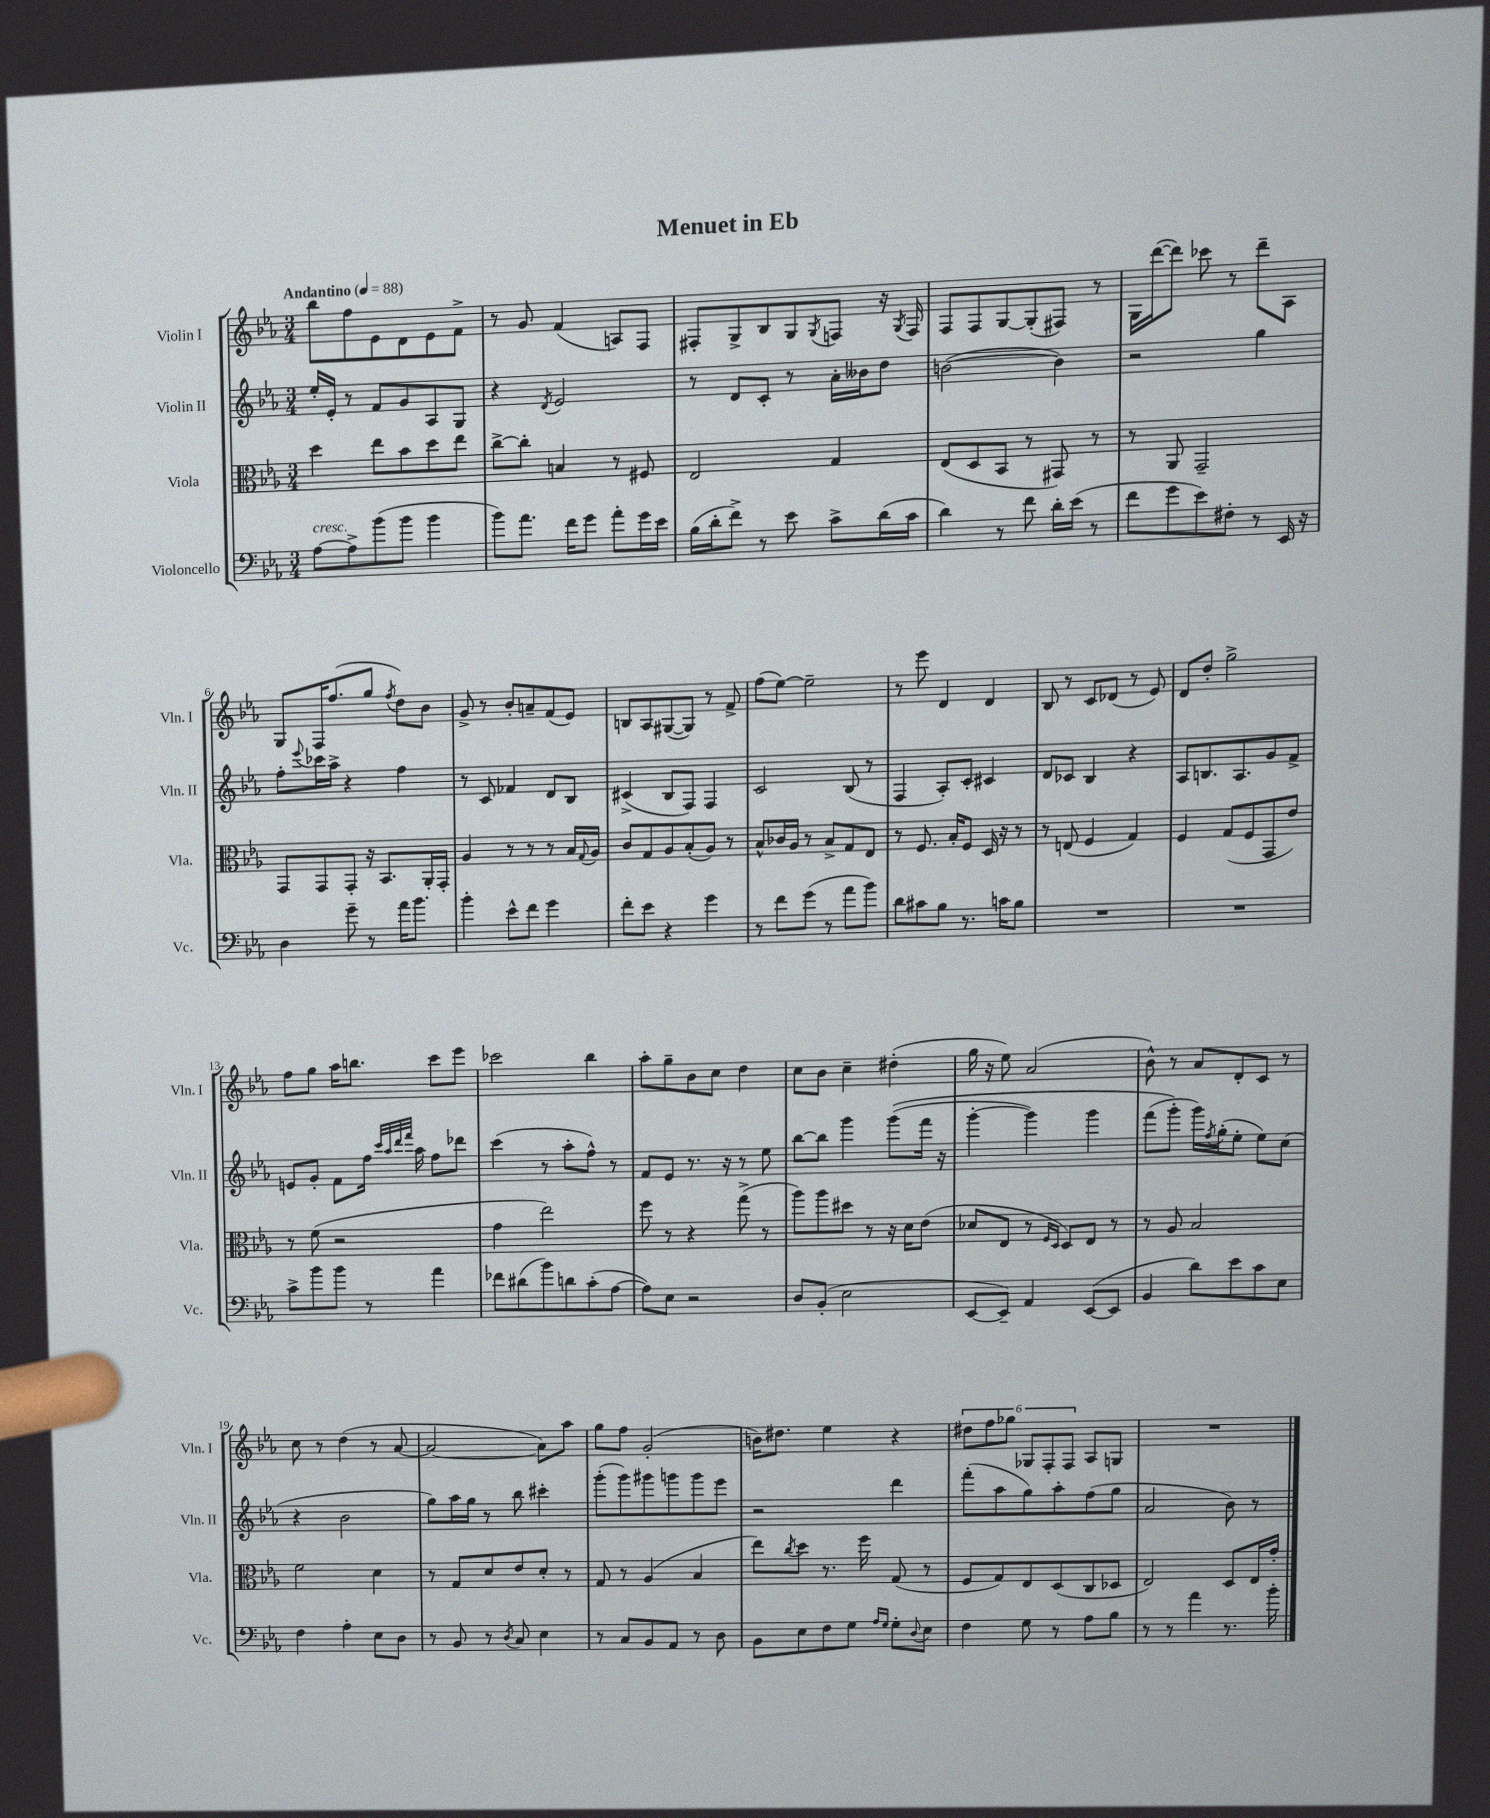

**kern	**kern	**kern	**kern
*part4	*part3	*part2	*part1
*staff4	*staff3	*staff2	*staff1
*I"Violoncello	*I"Viola	*I"Violin II	*I"Violin I
*I'Vc.	*I'Vla.	*I'Vln. II	*I'Vln. I
*clefF4	*clefC3	*clefG2	*clefG2
*k[b-e-a-]	*k[b-e-a-]	*k[b-e-a-]	*k[b-e-a-]
*M3/4	*M3/4	*M3/4	*M3/4
*MM88	*MM88	*MM88	*MM88
=1	=1	=1	=1
!	!	!	!LO:TX:a:B:t=Andantino
!LO:TX:a:i:t=cresc.	!	!	!
[8A-\L	4dd\	16ee-'/LL	8bb-\L
.	.	16e-'/JJ	.
8A-^\]	.	8r	8ff\
(8b-\	8ee-\L	8f/L	8e-\
8b-\J	8b-\	8g/	8d\
4b-\	8dd\	8A-/	8e-\
.	8ee-\J	8G/J	8f^\J
=2	=2	=2	=2
8b-\L)	[8cc^\L	4r	8r
8.a-\J	8cc'\J]	.	8g/
.	.	8qd/	.
.	4Bn/	2e-/	(4f/
16f\KL	.	.	.
8g\J	.	.	.
8a-'\L	8r	.	8An/L)
16g\L	8F#X/	.	8F/J
16e-\JJ	.	.	.
=3	=3	=3	=3
(16B-\LL	2E-/	8r	8F#X'/L
16d'\J	.	.	.
8f^\J)	.	8d/L	8G^/
8r	.	8c'/J	8B-/
8e-\	.	8r	8G/
.	.	.	8qG/
8c^\L	4G/	16a-'\LL	8Fn/J
.	.	16b--X\J	.
(16d\L	.	8dd\J	16r
.	.	.	8qG/
16c\JJ	.	.	16F/
=4	=4	=4	=4
4d\)	(8E-/L	([2bn\	8F/L
.	8D/	.	8F/
8r	8BB-/J	.	[8G/
8f\	8r	.	(8G'/]
16d'\LL	8GG#X/)	4b\])	8F#X/J)
(16e-\JJ	.	.	.
8r	8r	.	8r
=5	=5	=5	=5
8f\L	8r	2r	16G\LL
.	.	.	([16ddd\J
8g\	8AA-/	.	8ddd\J])
8e-\)	2GG~/	.	8ccc-X\
8F#X'\J	.	.	8r
8r	.	4gg\	8ddd~\L
16EE-/	.	.	8A-\J
16r	.	.	.
!!LO:LB:g=z
=6	=6	=6	=6
4D\	8GG/L	8ff'\L	8G/L
.	.	8qqeee-/	.
.	8GG/	16ccc-X\L	16F/K
.	.	16aa-^\JJ	(8.ff/
8g~\	8GG'/J	4r	.
8r	16r	.	8gg/J
.	8.BB-/L	.	.
.	.	.	8qff/
16a-\KL	.	4ff\	8dd\L)
8.b-\J	.	.	.
.	16AA-'/L	.	8b-\J
.	16GG'/JJ	.	.
=7	=7	=7	=7
4b-'\	4A-/	8r	8g^/
.	.	8c/	8r
8e-^^\L	8r	4f-X/	8b-'/L
8f\J	8r	.	8an~/
4g\	8r	8d/L	(8f/
.	16B-/LL	8B-/J	8e-/J)
.	8qqG/	.	.
.	16A-/JJ	.	.
=8	=8	=8	=8
8f'\L	8c/L	(4c#X^/	8Bn/L
8e-\J	8G/	.	8A-/
4r	8A-/	8B-/L	([8G#X/
.	(8B-'/	8F/J)	8G#/J])
4g\	8A-/J)	4F/	8r
.	8r	.	8f^/
=9	=9	=9	=9
8r	8B-^^/L	2c/	(8ff\L
8f\L	16c-X/L	.	[8ee-\J)
.	16A-/JJ	.	.
(8g\J	8r	.	2ee-~\]
8r	8B-^/L	.	.
8a-\L	8G/	(8B-/	.
8b-\J)	8E-/J	8r	.
=10	=10	=10	=10
8d\L	8r	4F/	8r
8c#X\	8.F/	.	8eee-\
8B-\J	.	8A-'/L)	4d/
.	16B-'/KL	.	.
8.r	8F/J	8c'/J	.
.	16D/	4c#X/	4d/
16cn\KL	16r	.	.
8B-\J	8r	.	.
=11	=11	=11	=11
2.r	8r	8d/L	8B-/
.	(8En/	8c-X/J	8r
.	4F/	4B-/	8c/L
.	.	.	(8d-X/J
.	4G/)	4r	8r
.	.	.	8e-/)
=12	=12	=12	=12
2.r	4F/	8A-/L	8d/L
.	.	8.Bn/	8dd'/J
.	(8G/L	.	2gg^\
.	.	8.A-/	.
.	8F/	.	.
.	8GG/	8g/	.
.	8e-/J)	8f^/J	.
!!LO:LB:g=z
=13	=13	=13	=13
8c^\L	8r	8en/L	8ff\L
8b-\	(8f\	8g'/J	8gg\J
8b-\J	2r	8f\L	16aa-\KL
.	.	.	8.bbn\J
8r	.	16ff\Jk	.
.	.	32qqccc/LLL	.
.	.	32qqaa-/	.
.	.	32qqddd/	.
.	.	32qqfff/JJJ	.
.	.	16aa-\	.
4a-\	.	8ff\L	8ccc\L
.	.	8ddd-X\J	8eee-\J
=14	=14	=14	=14
8f-X\L	4g\	(4ccc\	2ccc-X\
(8d#X\	.	.	.
8b-\)	2ee-\)	8r	.
8dn\	.	8aa-'\L	.
(8c'\	.	8ff^^\J)	4bb-\
[8A-\J	.	8r	.
=15	=15	=15	=15
8A-\L])	8ff\	8f/L	8aa-'\L
8E-\J	8r	8e-/J	8gg~\
2r	4r	8.r	8b-\
.	.	.	8cc\J
.	.	16r	.
.	(8gg^\	8r	4dd\
.	8r	8ee-\	.
=16	=16	=16	=16
8D/L	8aa-\L)	[8bb-\L	8cc\L
(8BB-'/J	8aa-\	8bb-\J]	8b-\J
2E-\	8dd#X\J	4ggg\	4cc~\
.	8r	.	.
.	16r	((8ggg\L	(4dd#X'\
.	16d\KL	.	.
.	(8e-\J	16fff\Jk	.
.	.	16r	.
=17	=17	=17	=17
[8EE-/L	8d-X/L	[4ggg'\	16gg\
.	.	.	16r
8EE-~/J])	8E-/J	.	8ee-\)
4AA-/	8r	4ggg\])	(2a-/
.	16qqF/LL	.	.
.	16qqD/JJ	.	.
.	8D/L)	.	.
([8EE-/L	8E-/J	4ggg\	.
8EE-/J]	8r	.	.
=18	=18	=18	=18
4BB-/	8r	(8fff\L	8b-^^\)
.	8A-/	8ggg'\J)	8r
8d\L)	2B-/	16ggg\LL)	8a-/L
.	.	8qff/	.
.	.	(16gg'\J	.
8e-\	.	8ee-'\J	8d'/
8c\	.	8ee-\L)	8c/J
8E-\J	.	(8cc\J	8r
!!LO:LB:g=z
=19	=19	=19	=19
4F\	2f\	4r	8cc\
.	.	.	8r
4A-'\	.	2b-\	(4dd\
8E-\L	4d\	.	8r
8D\J	.	.	[8a-/
=20	=20	=20	=20
8r	8r	8gg\L)	2a-/_
8BB-/	8G/L	16aa-\L	.
.	.	16gg\JJ	.
8r	8d/	8r	.
8qD/	.	.	.
8C/	8e-/	8bb-\	.
4E-\	8d'/J	4ccc#X'\	8a-\L])
.	8r	.	8aa-\J
=21	=21	=21	=21
8r	8G/	(8ggg'\L	8gg\L
8C/L	8r	8ggg\)	8ff\J
8BB-/	(4A-/	8ggg#X\	(2g'/
8AA-/J	.	8gggn\	.
8r	4B-/	8ggg\	.
8D\	.	8eee-\J	.
=22	=22	=22	=22
8BB-\L	8ee-\L)	2r	16bn\KL)
.	.	.	8.dd#X\J
.	8qcc/	.	.
8E-\	8dd\J	.	.
8F\	8.r	.	4ee-\
8G\J	.	.	.
.	16ff\	.	.
16qqA-/LL	.	.	.
16qqG/JJ	.	.	.
8G'\L	(8G/	4ddd\	4r
8qqD/	.	.	.
8E-\J	8r	.	.
=23	=23	=23	=23
4F\	8F/L	(8fff'\L	12dd#X\L
.	.	.	12ff\
.	8G/)	8aa-\	.
.	.	.	12gg-X\J
8G\	8E-/	8gg\)	12G-X/L
.	.	.	12F'/
8r	(8D/	8aa-'\	.
.	.	.	12F/J
8A-\L	8C/	(8ff\	8A-/L
8B-\J	8D-X/J	8gg\J	8Gn/J
=24	=24	=24	=24
8r	2E-/)	2a-/	2.r
8r	.	.	.
4a-\	.	.	.
8.r	8D/L	8b-\)	.
.	16E-/L	8r	.
16b-'\	16g'/JJ	.	.
==	==	==	==
*-	*-	*-	*-
